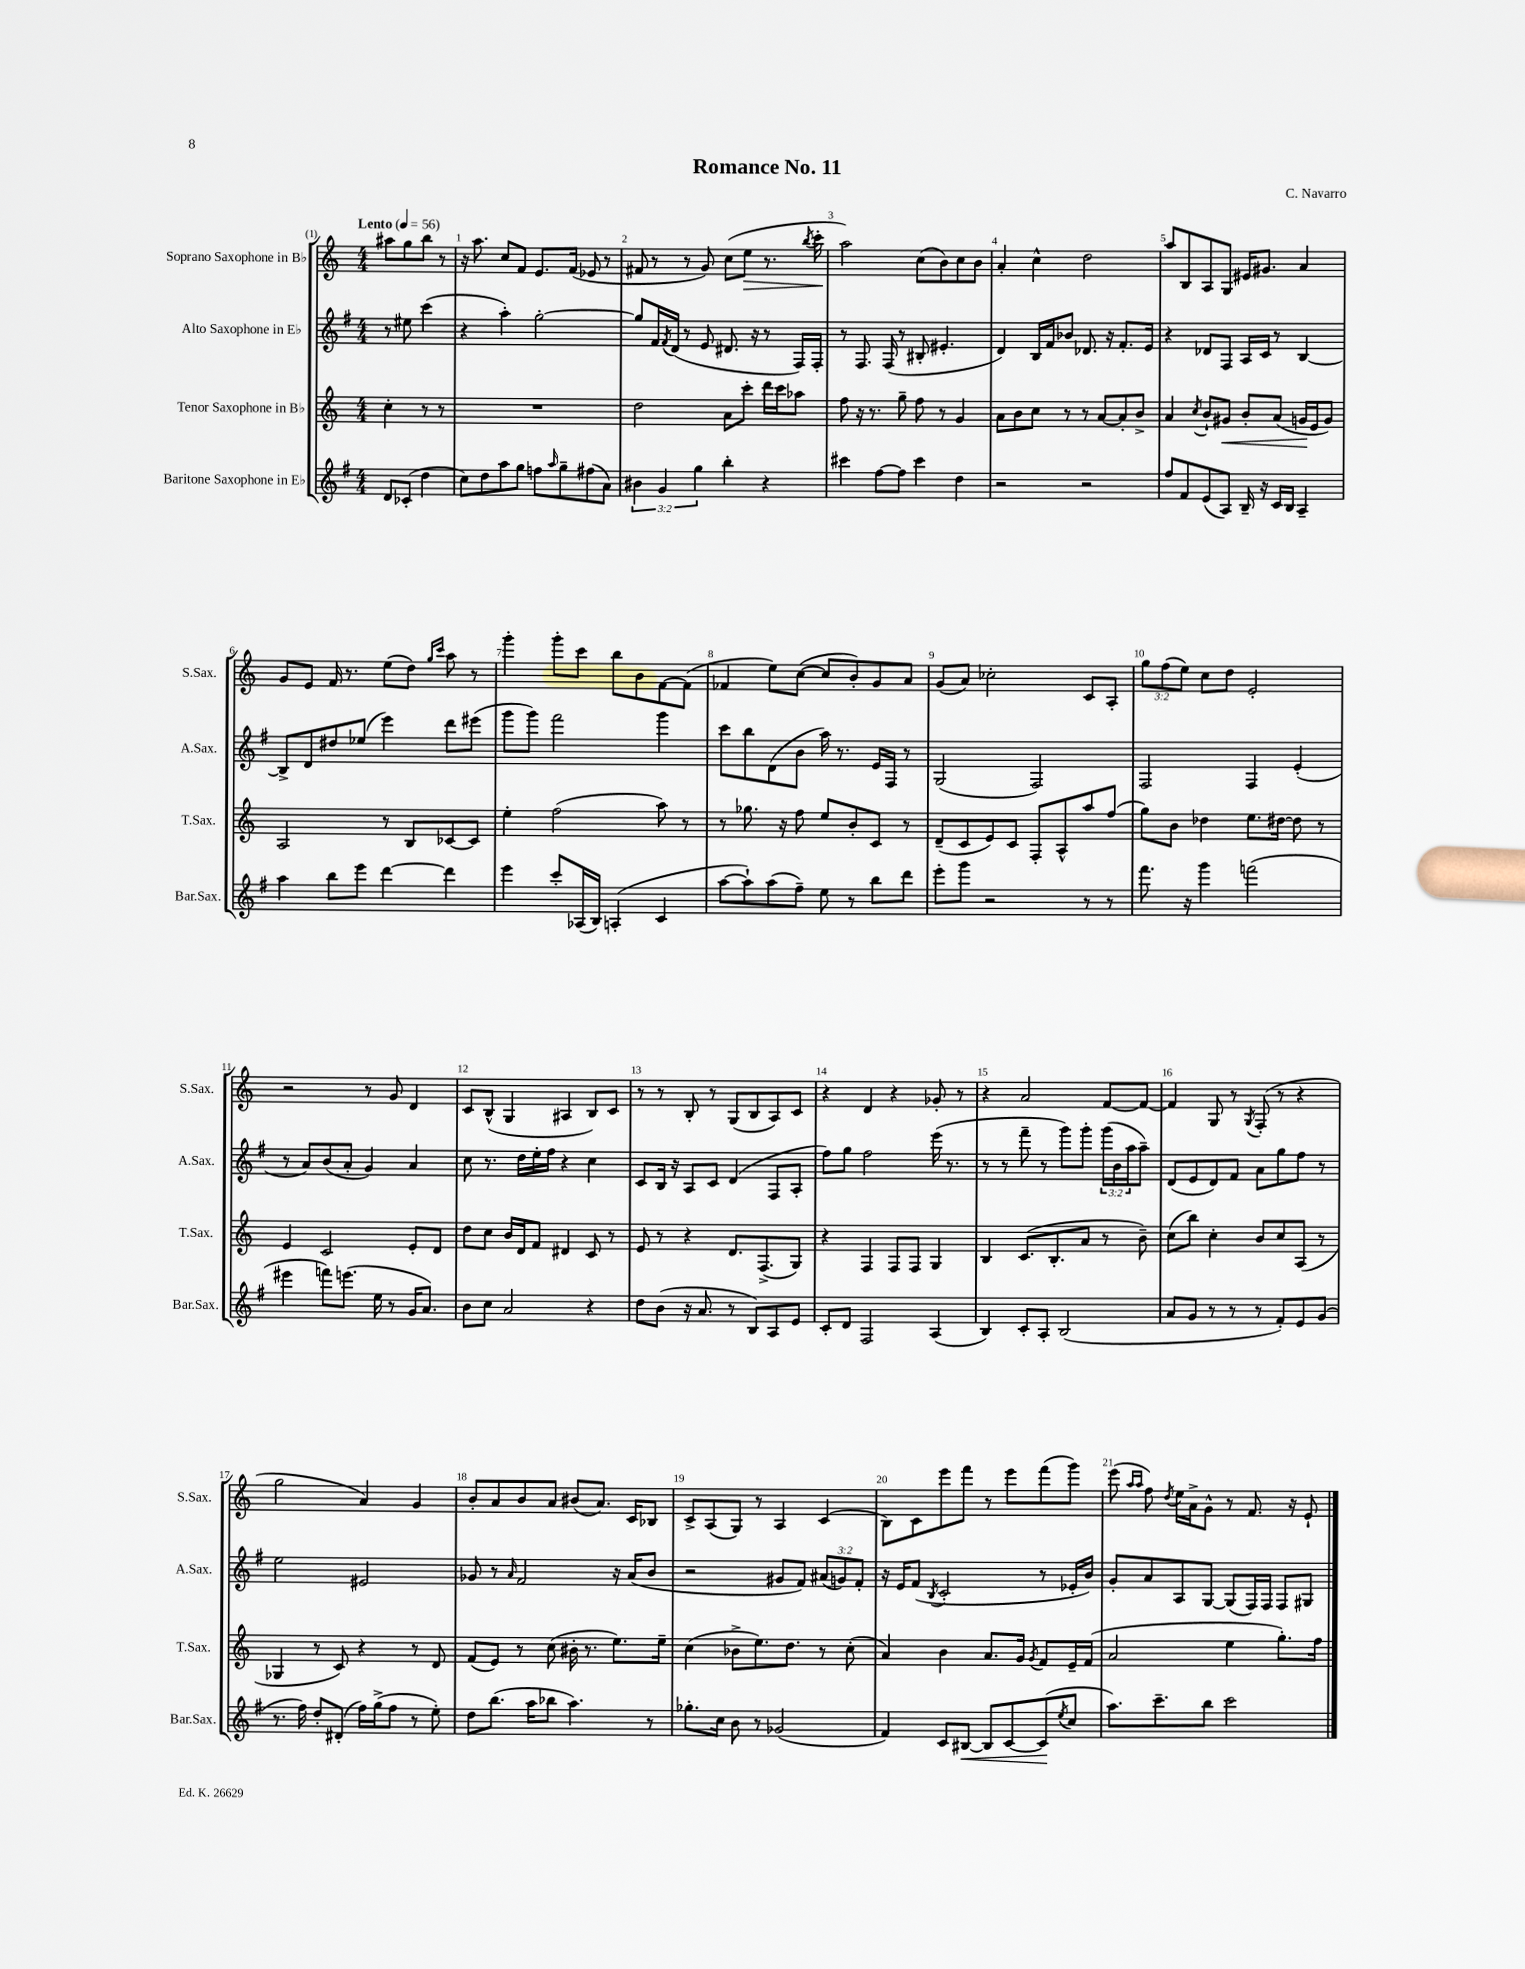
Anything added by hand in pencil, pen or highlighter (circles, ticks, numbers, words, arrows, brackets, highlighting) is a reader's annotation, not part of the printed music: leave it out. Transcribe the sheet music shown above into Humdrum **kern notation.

**kern	**kern	**kern	**kern
*staff4	*staff3	*staff2	*staff1
*clefG2	*clefG2	*clefG2	*clefG2
*k[f#]	*k[]	*k[f#]	*k[]
*M4/4	*M4/4	*M4/4	*M4/4
*MM56	*MM56	*MM56	*MM56
8d/L	4cc'\	8r	8aa#\L
(8c-'/J	.	8ee#\	8gg\
4dd\	8r	(4ccc\	8bb\J
.	8r	.	8r
=	=	=	=
8cc\L)	1r	4r	16r
.	.	.	8.aa\
8dd\	.	.	.
8aa\	.	4aa'\)	8cc/L
8gg\J	.	.	8f/J
8ff\L	.	[2gg'\	8.e/L
16qqaa/	.	.	.
8gg~\	.	.	.
.	.	.	(16f/Jk
(8ff#\	.	.	8e-/
8a\J)	.	.	8r
=	=	=	=
6b#\	2dd\	8gg/]L	8f#/
.	.	16f#/L	8r
6g/	.	.	.
.	.	8qf#/	.
.	.	(16d/JJ	.
.	.	8r	8r
6gg\	.	.	.
.	.	8e/	8g/)
4bb'\	8a\L	8.d#/	(8cc\L
.	8ccc'\J	.	8ee\J
.	.	16r	.
4r	16ddd\LL	8r	8.r
.	16ccc\J	.	.
.	8aa-\J	16F#/LL)	.
.	.	.	8qbb/
.	.	16F#'/JJ	16ccc'\
=	=	=	=
4ccc#\	8ff\	8r	2aa\)
.	16r	8.F#/	.
.	8.r	.	.
[8ff#\L	.	.	.
.	.	(16F#/	.
8ff#\]J	8gg~\	8r	.
4ccc#\	8ff\	8B#'/	(8cc\L
.	8r	4.e#'/	8b\)
4dd\	4g/	.	8cc\
.	.	.	8b\J
=	=	=	=
2r	8a\L	4d/)	4a'/
.	8b\	.	.
.	8cc\J	16B/LL	4cc^^\
.	.	16f#/J	.
.	8r	8b-/J	.
2r	8r	8.d-/	2dd\
.	[8a/L	.	.
.	.	16r	.
.	8a'/]	8.f#'/L	.
.	8b^/J	.	.
.	.	16e/Jk	.
=	=	=	=
8ff#/L	4a/	4r	8aa/L
8f#/	.	.	8B/
.	8qcc/	.	.
(8e/	8b`/L	8d-/L	8A/
8A/J)	8g#/J	8F#/J	8G/J
16B~/	8b'/L	16A/LL	16e#/LK
16r	.	16c/JJ	8.g#/J
16c/LL	(8a/J	8r	.
16B/JJ	.	.	.
4A~/	16g/LL	[4B/	4a/
.	16e/J	.	.
.	8g/J)	.	.
=	=	=	=
4aa\	2A/	8B^/]L	8g/L
.	.	8d/	8e/J
8bb\L	.	8dd#/	16f/
.	.	.	8.r
8eee\J	.	(8ee-/J	.
[4ddd\	8r	4eee\)	(8ee\L
.	8B/L	.	8dd\J)
.	.	.	16qqgg/LL
.	.	.	16qqccc/JJ
4ddd\]	[8c-/	8ddd\L	8aa\
.	8c-/]J	(8eee#\J	8r
=	=	=	=
4eee\	4ee'\	8ggg\L	4ggg'\
.	.	8ggg\J)	.
8ccc'/L	(2ff\	2fff#\	8ggg'\L
(16A-/L	.	.	8ccc\J
16B/JJ)	.	.	.
(4A'/	.	.	8bb\L
.	.	.	8b\
4c/	8aa\)	4ggg\	[8f\
.	8r	.	(8f\]J
=	=	=	=
[8aa\L	8r	8ccc\L	4f-/
8aa`\])	8.gg-\	8bb\	.
(8aa\	.	(8d\	8ee\L)
.	16r	.	.
8ff#~\J)	8ff\	8b\J	([8cc\J
8ee\	8ee/L	16aa\)	8cc/]L
.	.	8.r	.
8r	8b'/	.	8b'/)
8bb\L	8c/J	16e/LL	8g/
.	.	16F#/JJ	.
8ddd\J	8r	8r	8a/J
=	=	=	=
8eee'\L	(8d~/L	(2G/	(8g/L
8ggg\J	8c/	.	8a/J)
2r	8e/)	.	2cc-'\
.	8c/J	.	.
.	8F'/L	2F#/)	.
.	8A^^/	.	.
8r	8aa/	.	8c/L
8r	(8ff/J	.	8A'/J
=	=	=	=
8.fff#\	8gg\L)	2F#/	12gg\L
.	.	.	(12ff\
.	8b\J	.	.
.	.	.	12ee\J)
16r	.	.	.
4ggg\	4dd-\	.	8cc\L
.	.	.	8dd\J
(2fff\	8.ee\L	4F#/	2e'/
.	[16dd#\Jk	.	.
.	8dd#\]	(4e'/	.
.	8r	.	.
=	=	=	=
4eee#\	4e/	8r	2r
.	.	8a/L)	.
8fff\L)	2c/	(8b/	.
(8.eee\J	.	8a'/J	.
.	.	4g/)	8r
16ee\	.	.	.
8r	.	.	8g/
16g/LK	8e'/L	4a/	4d/
8.a/J)	.	.	.
.	8d/J	.	.
=	=	=	=
8b\L	8dd\L	8cc\	8c/L
8cc\J	8cc\J	8.r	(8B^^/J
2a/	16b/LL	.	4G/
.	16d/J	16dd\LL	.
.	8f/J	16ee'\	.
.	.	16ff#\JJ	.
.	4d#/	4r	4A#/
4r	8c/	4cc\	8B/L)
.	8r	.	8c/J
=	=	=	=
8dd\L	8e/	8c/L	8r
(8b\J	8r	16B/Jk	8r
.	.	16r	.
16r	4r	8A/L	8B'/
8.a/	.	.	.
.	.	8c/J	8r
8r	8.d/L	(4d/	(8G/L
8B/L)	.	.	8B/
.	(8.F^/	.	.
8A/	.	8F#/L	8A/)
8e/J	8G/J)	8A'/J	8c/J
=	=	=	=
8c'/L	4r	8ff#\L)	4r
8d/J	.	8gg\J	.
2F#/	4F/	2ff#\	4d/
.	8F/L	.	4r
.	8F/J	.	.
(4A/	4G/	(16eee\	8g-'/
.	.	8.r	.
.	.	.	8r
=	=	=	=
4B/)	4B/	8r	4r
.	.	8r	.
8c'/L	(8.c/L	8fff#~\	2a/
8A'/J	.	8r	.
.	8.B'/	.	.
(2B/	.	8ggg\L)	.
.	8a/J	8ggg'\J	.
.	8r	(24ggg\LL	[8f/L
.	.	24b\	.
.	.	24aa\J	.
.	8b~\)	8aa~\J)	8f/_J
=	=	=	=
8a/L	(8cc\L	(8d/L	4f/]
8g/J	8bb\J)	8e/	.
8r	4cc'\	8d/)	8G/
8r	.	8f#/J	8r
.	.	.	8qG/
8r	8b/L	8a\L	(8F'/
8f#'/L)	8cc/	8gg\	8r
8e/	(8A/J	8ff#\J	4r
(8g/J	8r	8r	.
=	=	=	=
8.r	4G-/	2ee\	2gg\
16ff#\)	.	.	.
8dd'/L	8r	.	.
(8d#'/J	8c/)	.	.
16ff#\LL)	4r	2e#/	4a/)
(16gg^\J	.	.	.
8ff#\J	.	.	.
8r	8r	.	4g/
8ee'\)	8d/	.	.
=	=	=	=
8dd\L	(8f/L	8g-/	8b'/L
(8.bb\J	8e/J)	8r	8a/
.	.	16qqa/	.
.	8r	2f#/	8b/
16aa\LK	.	.	.
8bb-\J	(8cc\	.	8a/J
4.aa\)	16b#'\	.	(8b#/L
.	8.r	.	.
.	.	.	8.a/J)
.	8.ee\L)	16r	.
.	.	(16a/LK	16c/LK
8r	.	8b/J	8B-/J
.	16ee~\Jk	.	.
=	=	=	=
8.gg-'\L	(4cc\	2r	8c^/L
.	.	.	(8A/
16cc\Jk	.	.	.
8b\	8b-^\L	.	8G/J)
8r	8.ee\)	.	8r
(2g-/	.	8g#/L	4A/
.	8.dd\J	.	.
.	.	8f#/J)	.
.	8r	(12a#/L	(4c/
.	.	12g/)	.
.	(8cc'\	.	.
.	.	12f#'/J	.
=	=	=	=
4f#/)	4a/)	16r	8B\L)
.	.	16e/LK	.
.	.	(8f#/J	8c\
.	.	8qB/	.
8c/L	4b\	2c'/	8eee\
[8B#/J	.	.	8fff\J
8B#/]L	8.a/L	.	8r
[8c/	.	.	8eee\L
.	16g/Jk	.	.
.	8qg/	.	.
(8c/]	8f/L	8r	(8fff\
8qee/	.	.	.
8cc/J	16e~/L	16e-'/LL	8ggg\J)
.	(16f/JJ	16b/JJ)	.
=	=	=	=
8.aa\L)	2a/	8g'/L	(8eee\
.	.	.	16qqaa/LL
.	.	.	16qqaa/JJ
.	.	8a/	8ff\)
8.ccc~\	.	.	.
.	.	.	8qdd/
.	.	8A/	16ee\LL
.	.	.	16a^\J
8bb\J	.	[8G/J	8g^^\J
2ccc\	4ee\	(8G/]L	8r
.	.	16F#/L)	8.f/
.	.	16F#/JJ	.
.	8.gg'\L)	8F#/L	.
.	.	.	16r
.	.	8G#/J	8e`/
.	16ff\Jk	.	.
==	==	==	==
*-	*-	*-	*-
